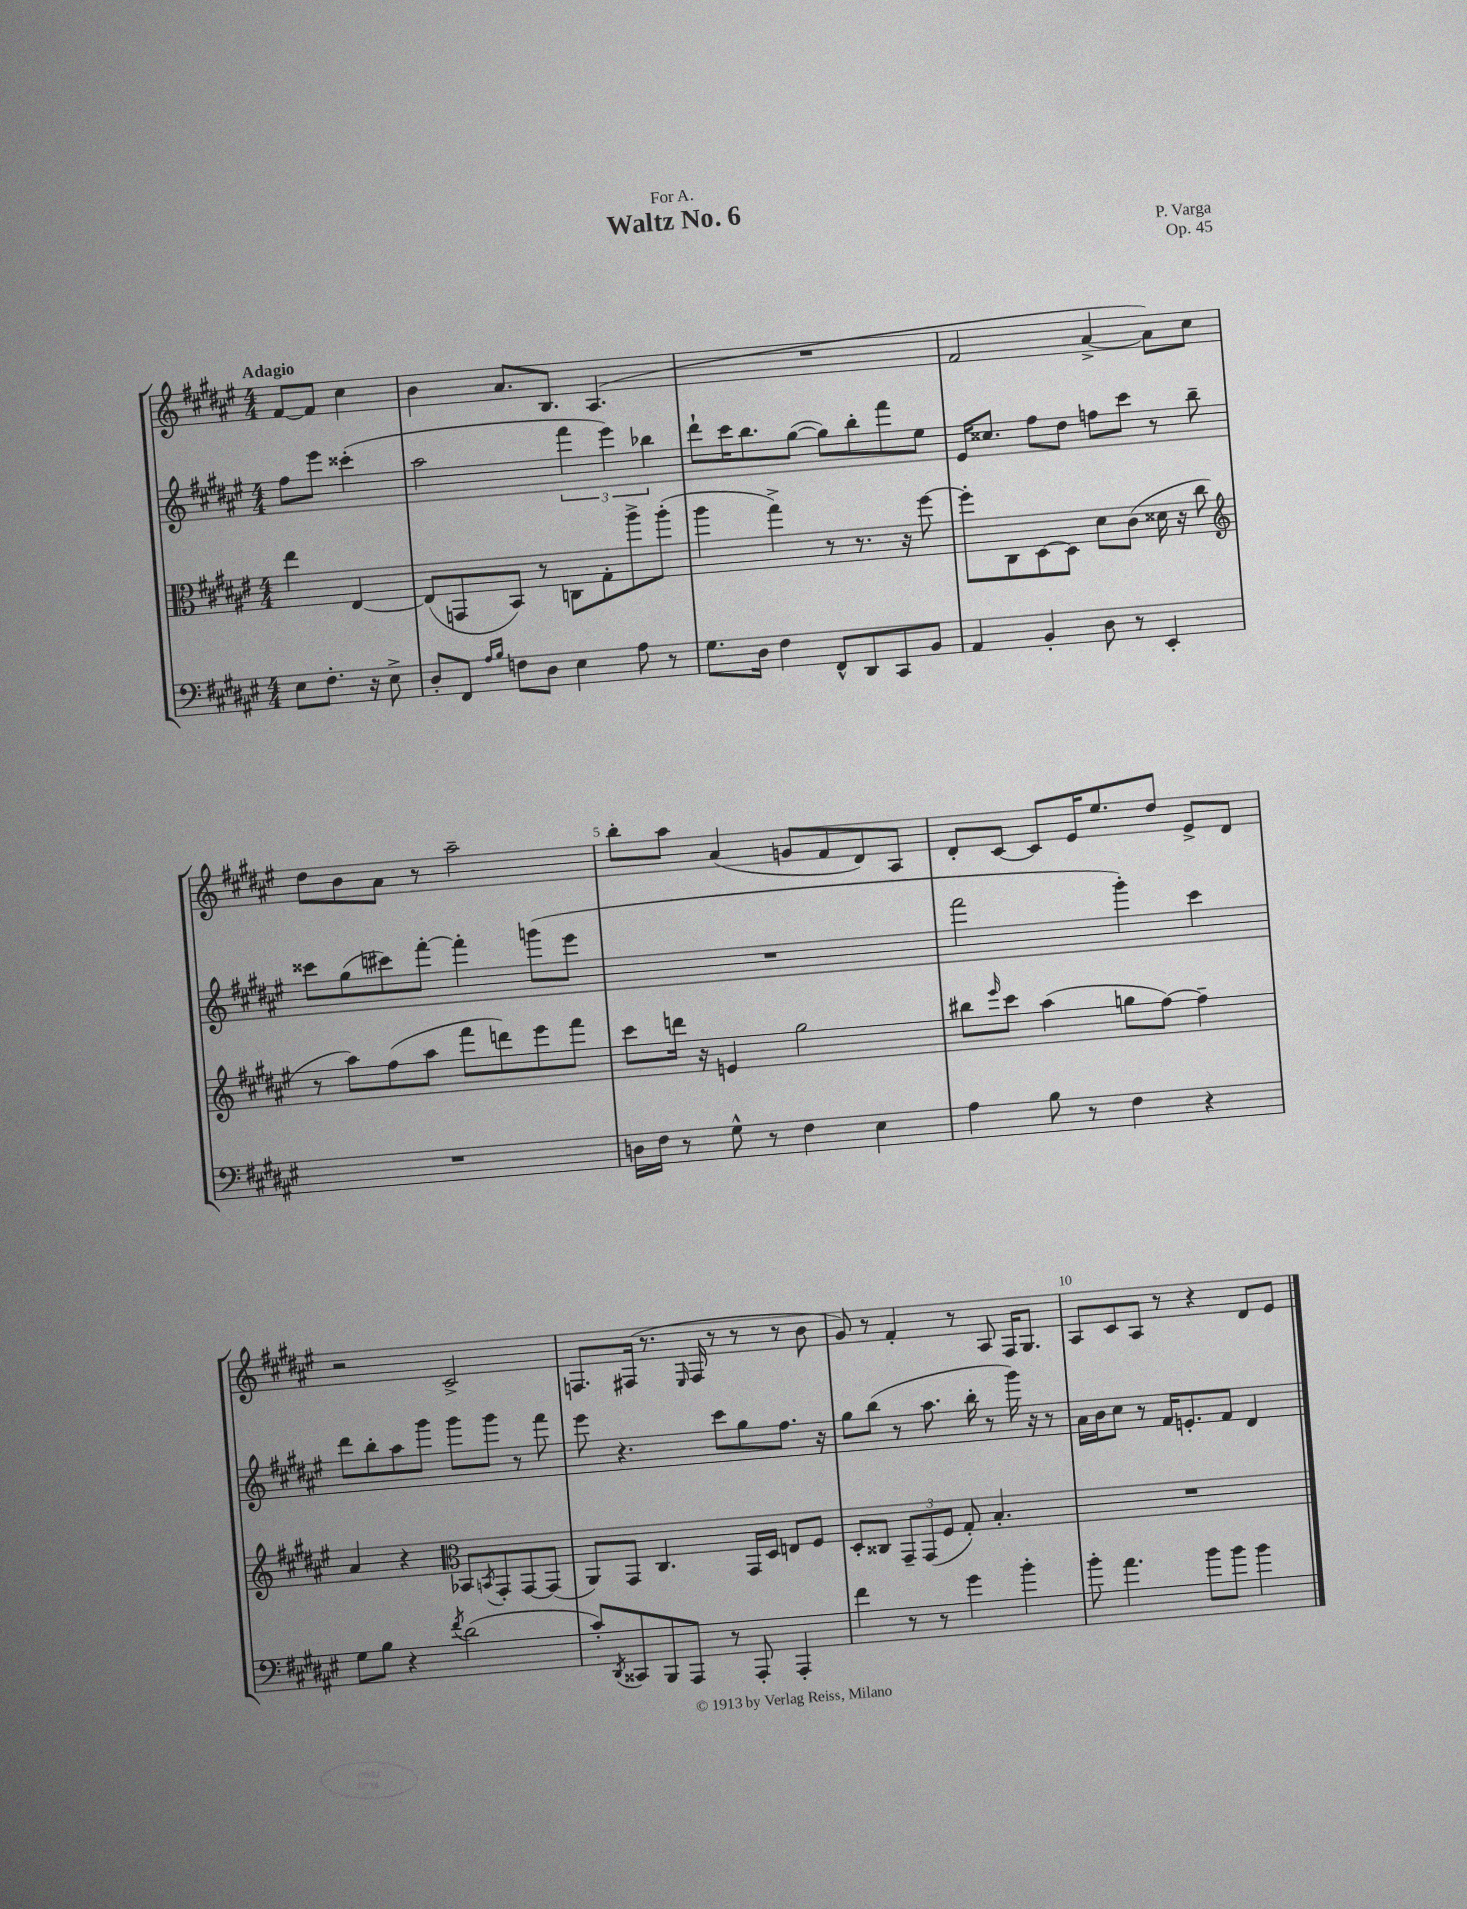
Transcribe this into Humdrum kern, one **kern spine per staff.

**kern	**kern	**kern	**kern
*staff4	*staff3	*staff2	*staff1
*clefF4	*clefC3	*clefG2	*clefG2
*k[f#c#g#d#a#e#]	*k[f#c#g#d#a#e#]	*k[f#c#g#d#a#e#]	*k[f#c#g#d#a#e#]
*M4/4	*M4/4	*M4/4	*M4/4
8E#\L	4ee#\	8ff#\L	[8f#/L
8.F#'\J	.	8eee#\J	8f#/]J
.	[4E#/	(4ccc##'\	4cc#\
16r	.	.	.
8E#^\	.	.	.
=	=	=	=
8D#'/L	(8E#/]L	2aa#\	4b\
8FF#/J	8GG/	.	.
16qqA#/LL	.	.	.
16qqB/JJ	.	.	.
8F\L	8BB/J)	.	8.a#/L
8D#\J	8r	.	.
.	.	.	8.B/J
4E#\	8C\L	6fff#\	.
.	8G#'\	.	(4.A#/
.	.	6eee#\)	.
8A#\	8aa#^\	.	.
.	.	6bb-\	.
8r	(8aa#'\J	.	.
=	=	=	=
8.G#\L	4aa#\	8ddd#`\L	1r
.	.	16ccc#\K	.
16D#\Jk	.	8.bb\	.
4F#\	4gg#^\)	.	.
.	.	([8gg#\J	.
8FF#^^/L	8r	8gg#\]L)	.
8DD#/	8.r	8bb'\	.
8CC#/	.	8fff#\	.
.	16r	.	.
8BB/J	[8ff#\	8ee#\J	.
=	=	=	=
4AA#/	8ff#'\]L	16e#/LK	2f#/
.	.	8.cc##/J	.
.	8C#\	.	.
4BB'/	[8D#\	8ff#\L	.
.	8D#\]J	8dd#\J	.
8D#\	8d#\L	8ff\L	[4a#^/
8r	(8c#\J	8ccc#\J	.
4EE#'/	16d##\	8r	8a#\]L)
.	16r	.	.
.	8cc#\	8bb~\	8cc#\J
=	=	=	=
*	*clefG2	*	*
1r	8r	8ccc##\L	8dd#\L
.	8aa#\L)	(8gg#\	8b\
.	(8ff#\	8ccc#\)	8a#\J
.	8aa#\J	[8fff#'\J	8r
.	8fff#\L	4fff#'\]	2aa#~\
.	8ddd\)	.	.
.	8eee#\	(8ggg\L	.
.	8fff#\J	8eee#\J	.
=	=	=	=
16D\LL	8ccc#\L	1r	8bb'\L
16F#\JJ	.	.	.
8r	16ddd\Jk	.	8aa#\J
.	16r	.	.
8G#^^\	4e/	.	(4a#/
8r	.	.	.
4F#\	2gg#\	.	8g/L
.	.	.	8f#/
4E#\	.	.	8d#/)
.	.	.	8A#/J
=	=	=	=
4A#\	8bb#\L	2fff#\	8d#'/L
.	16qqeee#/	.	.
.	8ccc#\J	.	[8c#/J
8B\	(4aa#\	.	8c#/]L
8r	.	.	16e#/K
.	.	.	8.ee#/
4F#\	8gg\L	4ggg#'\)	.
.	[8ff#\J)	.	8dd#/J
4r	4ff#~\]	4ccc#\	8e#^/L
.	.	.	8d#/J
=	=	=	=
8G#\L	4a#/	8ddd#\L	2r
8B\J	.	8bb'\	.
4r	4r	8aa#\	.
.	.	8ggg#\J	.
*	*clefC3	*	*
8qf#/	.	.	.
(2d#\	8BB-/L	8ggg#\L	2c#^/
.	8qBB/	.	.
.	8GG#'/	8ggg#\J	.
.	[8GG#/	8r	.
.	(8GG#/]J	8fff#\	.
=	=	=	=
8c#'/L)	8AA#/L)	8eee#\	8.F/L
8qDD#/	.	.	.
8CC##/	8GG#/J	4.r	.
.	.	.	(16F#/Jk
8BBB/	4.C#/	.	8.r
8AAA#/J	.	.	.
.	.	.	16qqE#/
.	.	.	16F#/
8r	.	8ccc#\L	8r
8AAA#'/	16GG#/LL	8gg#\	8r
.	16D#/JJ	.	.
4AAA#'/	8E/L	8.ff#\J	8r
.	8F#/J	.	8b\
.	.	16r	.
=	=	=	=
4f#\	8D#'/L	8gg#\L	8g#/)
.	8C##/J	(8bb\J	8r
8r	12GG#~/L	8r	4f#'/
.	(12GG#/	.	.
8r	.	8.aa#\	.
.	12F#/J	.	.
4g#\	8G#'/)	.	8r
.	.	16bb'\	.
.	4.B'/	8r	8A#/
4b'\	.	16ggg#\)	16F#/LK
.	.	16r	8.G#/J
.	.	8r	.
=	=	=	=
8b'\	1r	16a#\LL	8A#/L
.	.	16b\J	.
4.a#\	.	8cc#\J	8c#/
.	.	8r	8A#/J
.	.	16f#/LK	8r
.	.	8.e'/	.
8b\L	.	.	4r
8b\J	.	8f#/J	.
4b\	.	4d#/	8d#/L
.	.	.	8e#/J
==	==	==	==
*-	*-	*-	*-
